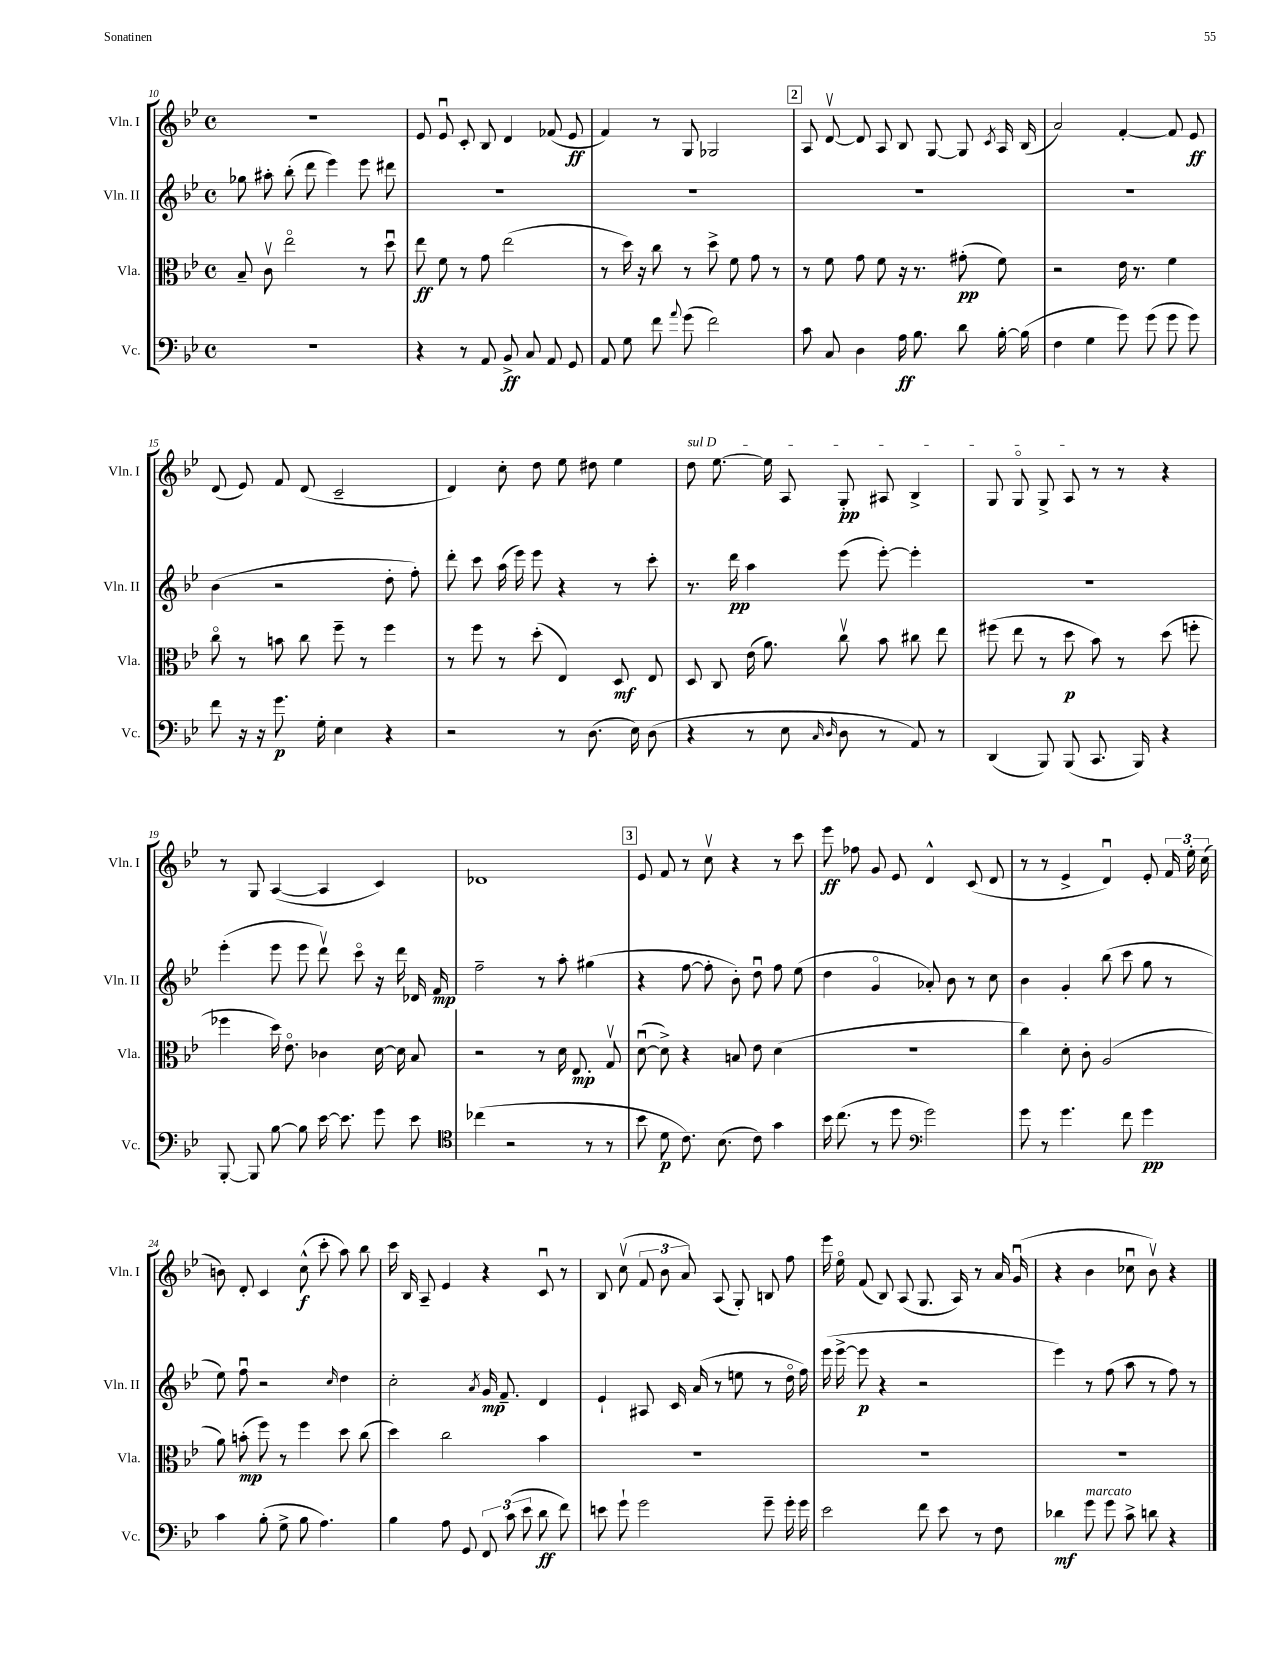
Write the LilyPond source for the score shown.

<<
\new StaffGroup <<
\new Staff = "s0" \with { instrumentName = "Vln. I" shortInstrumentName = "Vln. I" } {
    \clef treble \key bes \major \defaultTimeSignature \time 4/4
    \autoBeamOff r1 |
    ees'8 ees'8\downbow c'8-. bes8 d'4 fes'8( ees'8\ff |
    f'4) r8 g8 ges2 |
    \mark \markup { \box "2" } a8 d'8~\upbow d'8 a8 bes8 g8~ g8 \acciaccatura { c'8 } a16 bes16( |
    a'2) f'4~-. f'8 ees'8\ff |
    d'8( ees'8) f'8 d'8( c'2-- |
    d'4) c''8-. d''8 ees''8 dis''8 ees''4 |
    \once \override TextSpanner.bound-details.left.text = \markup { \italic "sul D" } d''8\startTextSpan ees''8.~ ees''16 a8 g8-.\pp ais8 bes4-> |
    g8 g8\flageolet g8-> a8\stopTextSpan r8 r8 r4 |
    r8 g8 a4~( a4 c'4) |
    des'1 |
    \mark \markup { \box "3" } ees'8 f'8 r8 c''8\upbow r4 r8 c'''8 |
    ees'''8\ff fes''8 g'8 ees'8 d'4-^ c'8( d'8 |
    r8 r8 ees'4-> d'4\downbow) ees'8-. \tuplet 3/2 { f'16 ees''16-. c''16( } |
    b'8) d'8-. c'4 c''8-^\f( c'''8-. a''8) bes''8 |
    c'''16 bes16 a8-- ees'4 r4 c'8\downbow r8 |
    bes8 c''8\upbow( \tuplet 3/2 { f'8 bes'8 a'8) } a8( g8-.) b8 f''8 |
    ees'''16 ees''16\flageolet f'8( bes8) a8( g8. a16) r8 a'16 g'16\downbow( |
    r4 bes'4 ces''8\downbow bes'8\upbow) r4 \bar "|." |
}
\new Staff = "s1" \with { instrumentName = "Vln. II" shortInstrumentName = "Vln. II" } {
    \clef treble \key bes \major \defaultTimeSignature \time 4/4
    \autoBeamOff ges''8 ais''8-. bes''8-.( d'''8 ees'''4) ees'''8 dis'''8 |
    R1 |
    R1 |
    \mark \markup { \box "2" } R1 |
    R1 |
    bes'4( r2 d''8-. f''8-.) |
    d'''8-. c'''8 a''16( ees'''16) ees'''8 r4 r8 c'''8-. |
    r8. d'''16\pp a''4 ees'''8( ees'''8~-.) ees'''4-. |
    r1 |
    ees'''4-.( ees'''8 ees'''8 d'''8\upbow) c'''8\flageolet r16 d'''16 des'16 f'16\mp |
    f''2-- r8 a''8-. gis''4( |
    \mark \markup { \box "3" } r4 f''8~ f''8-. bes'8-.) d''8\downbow f''8 ees''8( |
    d''4 g'4\flageolet aes'8-.) bes'8 r8 c''8 |
    bes'4 g'4-. bes''8( c'''8 g''8 r8 |
    ees''8) f''8\downbow r2 \grace { c''16 } d''4 |
    c''2-. \acciaccatura { a'8 } g'16\mp f'8.-- d'4 |
    ees'4-! ais8 c'16 a'16( r8 e''8 r8 d''16\flageolet f''16) |
    ees'''16( ees'''16~-> ees'''8\p r4 r2 |
    ees'''4) r8 f''8( a''8 r8 f''8) r8 \bar "|." |
}
\new Staff = "s2" \with { instrumentName = "Vla." shortInstrumentName = "Vla." } {
    \clef alto \key bes \major \defaultTimeSignature \time 4/4
    \autoBeamOff bes8-- c'8\upbow ees''2\flageolet r8 d''8\downbow |
    ees''8\ff f'8 r8 g'8 ees''2( |
    r8 d''16) r16 c''8 r8 d''8-> f'8 g'8 r8 |
    \mark \markup { \box "2" } r8 f'8 g'8 f'8 r16 r8. gis'8-.\pp( f'8) |
    r2 ees'16 r8. f'4 |
    c''8\flageolet r8 b'8 c''8 f''8-- r8 f''4 |
    r8 f''8 r8 d''8-.( ees4) d8\mf ees8 |
    d8 c8 ees'16( a'8.) c''8\upbow bes'8 cis''8 ees''8 |
    fis''8( ees''8 r8 d''8\p bes'8) r8 d''8( f''8-. |
    fes''4 d''16) ees'8.\flageolet ces'4 d'16~ d'16 bes8 |
    r2 r8 d'16 ees8.\mp g8\upbow |
    \mark \markup { \box "3" } d'8~\downbow( d'8->) r4 b8 ees'8 d'4( |
    R1 |
    c''4) d'8-. c'8-. a2( |
    a'8) b'8-.\mp( f''8) r8 f''4 d''8 c''8( |
    d''4) c''2 bes'4 |
    R1 |
    R1 |
    R1 \bar "|." |
}
\new Staff = "s3" \with { instrumentName = "Vc." shortInstrumentName = "Vc." } {
    \clef bass \key bes \major \defaultTimeSignature \time 4/4
    \autoBeamOff R1 |
    r4 r8 a,8 bes,8->\ff c8 a,8 g,8 |
    a,8 g8 f'8 \appoggiatura { a'8 } g'8( f'2) |
    \mark \markup { \box "2" } c'8 c8 d4 a16\ff bes8. d'8 bes16~-. bes16( |
    f4 g4 g'8) g'8( g'8 g'8) |
    f'8 r16 r16 g'8.\p g16-. ees4 r4 |
    r2 r8 d8.( ees16) d8( |
    r4 r8 ees8 \grace { c16 d16 } d8 r8 a,8) r8 |
    d,4( bes,,8) bes,,8( c,8. bes,,16) r4 |
    bes,,8~-. bes,,8 bes8~ bes8 ees'16~ ees'8. g'8 ees'8 |
    \clef tenor ces''4( r2 r8 r8 |
    \mark \markup { \box "3" } bes'8 d'8\p c'8.) bes8.( c'8) g'4 |
    bes'16 c''8.( r8 d''8 \clef bass g'2) |
    g'8 r8 g'4. f'8 g'4\pp |
    c'4 bes8-.( g8-> bes8 a4.) |
    bes4 a8 g,8 \tuplet 3/2 { f,8 c'8( ees'8 } d'8\ff f'8) |
    e'8 g'8-! g'2 g'8-- g'16-. g'16 |
    ees'2 f'8 ees'8 r8 f8 |
    des'4\mf g'8^\markup { \italic "marcato" } g'8 c'8-> d'8 r4 \bar "|." |
}
>>
>>
\layout { \context { \Score currentBarNumber = #10 } }
